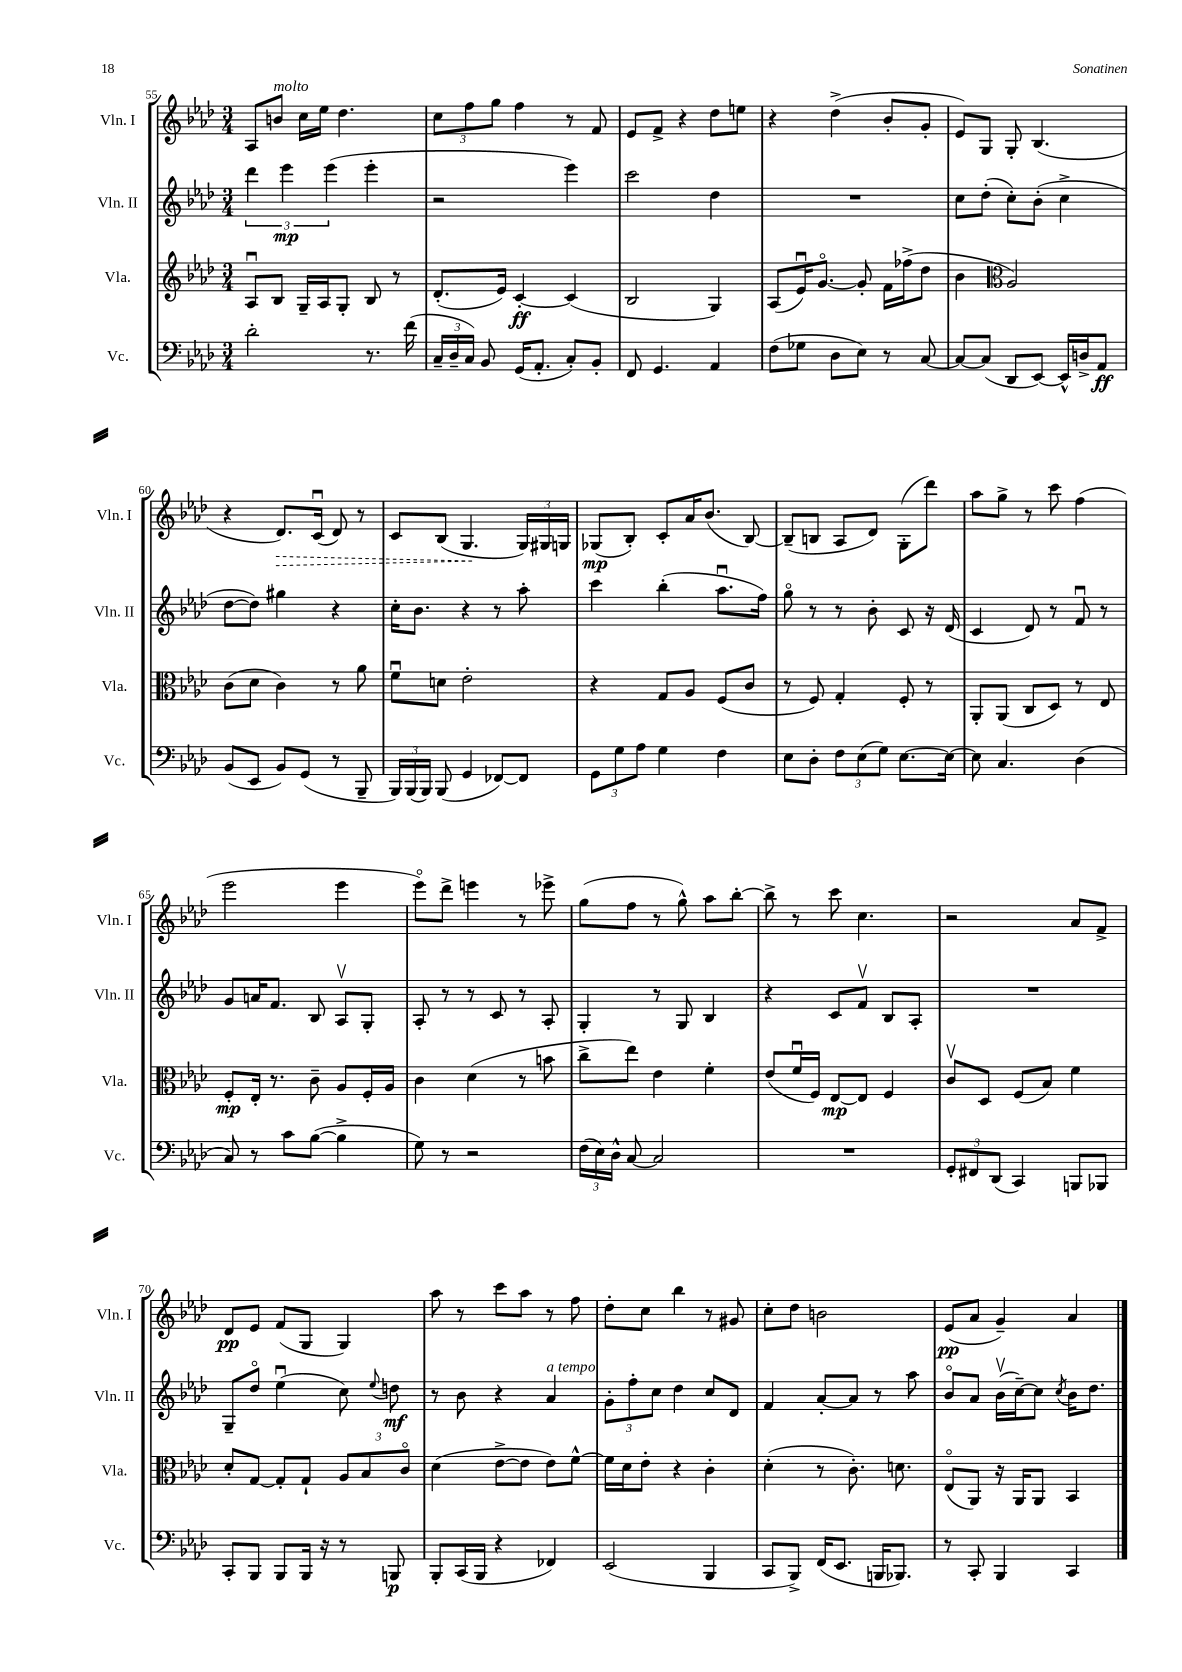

**kern	**dynam	**kern	**dynam	**kern	**dynam	**kern	**dynam
*part4	*part4	*part3	*part3	*part2	*part2	*part1	*part1
*staff4	*staff4	*staff3	*staff3	*staff2	*staff2	*staff1	*staff1
*I"Vc.	*	*I"Vla.	*	*I"Vln. II	*	*I"Vln. I	*
*I'Vc.	*	*I'Vla.	*	*I'Vln. II	*	*I'Vln. I	*
*clefF4	*	*clefG2	*	*clefG2	*	*clefG2	*
*k[b-e-a-d-]	*	*k[b-e-a-d-]	*	*k[b-e-a-d-]	*	*k[b-e-a-d-]	*
*M3/4	*	*M3/4	*	*M3/4	*	*M3/4	*
=55	=55	=55	=55	=55	=55	=55	=55
2d-'\	.	8A-u/L	.	6ddd-\	.	8A-/L	.
!	!	!	!	!	!	!LO:TX:a:i:t=molto	!
.	.	8B-/J	.	.	.	8bn/J	.
.	.	.	.	6eee-\	mp	.	.
.	.	16G~/LL	.	.	.	16cc\LL	.
.	.	16A-/J	.	.	.	16ee-\JJ	.
.	.	.	.	(6eee-\	.	.	.
.	.	8G'/J	.	.	.	4.dd-\	.
8.r	.	8B-/	.	4eee-'\	.	.	.
.	.	8r	.	.	.	.	.
(16f\	.	.	.	.	.	.	.
=56	=56	=56	=56	=56	=56	=56	=56
24C~/LL	.	(8.d-'/L	.	2r	.	12cc\L	.
24D-~/	.	.	.	.	.	.	.
24C/JJ)	.	.	.	.	.	12ff\	.
8BB-/	.	.	.	.	.	.	.
.	.	.	.	.	.	12gg\J	.
.	.	16e-/Jk)	.	.	.	.	.
(16GG/KL	.	[4c'/	ff	.	.	4ff\	.
8.AA-'/J	.	.	.	.	.	.	.
8C'/L)	.	(4c/]	.	4eee-\)	.	8r	.
8BB-'/J	.	.	.	.	.	8f/	.
=57	=57	=57	=57	=57	=57	=57	=57
8FF/	.	2B-/	.	2ccc\	.	8e-/L	.
4.GG/	.	.	.	.	.	8f^/J	.
.	.	.	.	.	.	4r	.
4AA-/	.	4G/)	.	4dd-\	.	8dd-\L	.
.	.	.	.	.	.	8een\J	.
=58	=58	=58	=58	=58	=58	=58	=58
(8F\L	.	(8A-/L	.	2.r	.	4r	.
8G-X\J	.	16e-u/K)	.	.	.	.	.
.	.	[8.g/J	.	.	.	.	.
8D-\L	.	.	.	.	.	(4dd-^\	.
8E-\J)	.	8g'/]	.	.	.	.	.
8r	.	16f\LL	.	.	.	8b-'/L	.
.	.	(16ff-X^\J	.	.	.	.	.
[8C/	.	8dd-\J	.	.	.	8g'/J	.
=59	=59	=59	=59	=59	=59	=59	=59
8C/L_	.	4b-\	.	8cc\L	.	8e-/L)	.
(8C/J]	.	.	.	(8dd-'\J	.	8G/J	.
*	*	*clefC3	*	*	*	*	*
8DD-/L	.	2A-/)	.	8cc'\L)	.	8G'/	.
[8EE-/J)	.	.	.	(8b-'\J	.	(4.B-/	.
16EE-^^/LL]	.	.	.	4cc^\	.	.	.
16Dn^/J	.	.	.	.	.	.	.
8AA-/J	ff	.	.	.	.	.	.
!!LO:LB:g=z
=60	=60	=60	=60	=60	=60	=60	=60
(8BB-/L	.	(8c\L	.	[8dd-\L	.	4r	.
8EE-/J	.	8d-\J	.	8dd-\J])	.	.	.
!	!	!	!	!	!	!	!LO:HP:b
8BB-/L)	.	4c\)	.	4gg#X\	.	8.d-/L)	>
(8GG/J	.	.	.	.	.	.	.
.	.	.	.	.	.	(16cu/Jk	.
8r	.	8r	.	4r	.	8d-/)	.
8BBB-~/	.	8a-\	.	.	.	8r	.
=61	=61	=61	=61	=61	=61	=61	=61
24BBB-/LL)	.	8fu\L	.	16cc'\KL	.	8c/L	.
(24BBB-/	.	.	.	.	.	.	.
.	.	.	.	8.b-\J	.	.	.
24BBB-/JJ)	.	.	.	.	.	.	.
(8BBB-/	.	8dn\J	.	.	.	(8B-/J	.
4GG/	.	2e-'\	.	4r	.	4.G/	.
[8FF-X/L)	.	.	.	8r	.	.	.
8FF-/J]	.	.	.	8aa-'\	.	24G/LL)	]
.	.	.	.	.	.	24G#X/	.
.	.	.	.	.	.	24Gn/JJ	.
=62	=62	=62	=62	=62	=62	=62	=62
12GG\L	.	4r	.	4ccc\	.	(8G-X/L	mp
12G\	.	.	.	.	.	.	.
.	.	.	.	.	.	8B-'/J)	.
12A-\J	.	.	.	.	.	.	.
4G\	.	8G/L	.	(4bb-'\	.	8c'/L	.
.	.	8A-/J	.	.	.	16a-/K	.
.	.	.	.	.	.	(8.b-/J	.
4F\	.	(8F/L	.	8.aa-u\L	.	.	.
.	.	8c/J	.	.	.	[8B-/)	.
.	.	.	.	16ff\Jk)	.	.	.
=63	=63	=63	=63	=63	=63	=63	=63
8E-\L	.	8r	.	8gg\	.	(8B-~/L]	.
8D-'\J	.	8F/)	.	8r	.	8Bn/J	.
12F\L	.	4G'/	.	8r	.	8A-/L	.
(12E-\	.	.	.	.	.	.	.
.	.	.	.	8b-'\	.	8d-/J)	.
12G\J)	.	.	.	.	.	.	.
[8.E-\L	.	8F'/	.	8c/	.	(8G'\L	.
.	.	8r	.	16r	.	8ddd-\J)	.
16E-\Jk_	.	.	.	(16d-/	.	.	.
=64	=64	=64	=64	=64	=64	=64	=64
8E-\]	.	8AA-'/L	.	4c/	.	8aa-\L	.
4.C/	.	(8AA-/J	.	.	.	8gg^\J	.
.	.	8C/L	.	8d-/)	.	8r	.
.	.	8D-/J)	.	8r	.	8ccc\	.
(4D-\	.	8r	.	8fu/	.	(4ff\	.
.	.	8E-/	.	8r	.	.	.
!!LO:LB:g=z
=65	=65	=65	=65	=65	=65	=65	=65
8C/)	.	8F'/L	mp	8g/L	.	2eee-\	.
8r	.	16E-'/Jk	.	16an/K	.	.	.
.	.	8.r	.	8.f/J	.	.	.
8c\L	.	.	.	.	.	.	.
([8B-\J	.	8c~\	.	8B-/	.	.	.
4B-^\]	.	8A-/L	.	8A-v/L	.	4eee-\	.
.	.	16F'/L	.	8G'/J	.	.	.
.	.	16A-/JJ	.	.	.	.	.
=66	=66	=66	=66	=66	=66	=66	=66
8G\)	.	4c\	.	8A-'/	.	8eee-\L)	.
8r	.	.	.	8r	.	8ddd-^\J	.
2r	.	(4d-\	.	8r	.	4eeen\	.
.	.	.	.	8c/	.	.	.
.	.	8r	.	8r	.	8r	.
.	.	8bn\	.	8A-'/	.	8eee-X^\	.
=67	=67	=67	=67	=67	=67	=67	=67
(24F\LL	.	8cc^\L	.	4G'/	.	(8gg\L	.
24E-\)	.	.	.	.	.	.	.
24D-^^\JJ	.	.	.	.	.	.	.
[8C/	.	8ee-\J)	.	.	.	8ff\J	.
2C/]	.	4e-\	.	8r	.	8r	.
.	.	.	.	8G/	.	8gg^^\)	.
.	.	4f'\	.	4B-/	.	8aa-\L	.
.	.	.	.	.	.	[8bb-'\J	.
=68	=68	=68	=68	=68	=68	=68	=68
2.r	.	(8e-/L	.	4r	.	8bb-^\]	.
.	.	16fu/L	.	.	.	8r	.
.	.	16F/JJ)	.	.	.	.	.
.	.	[8E-/L	mp	8c/L	.	8ccc\	.
.	.	8E-/J]	.	8fv/J	.	4.cc\	.
.	.	4F/	.	8B-/L	.	.	.
.	.	.	.	8A-'/J	.	.	.
=69	=69	=69	=69	=69	=69	=69	=69
12GG'/L	.	8cv/L	.	2.r	.	2r	.
12FF#X/	.	.	.	.	.	.	.
.	.	8D-/J	.	.	.	.	.
(12DD-/J	.	.	.	.	.	.	.
4CC/)	.	(8F/L	.	.	.	.	.
.	.	8B-/J)	.	.	.	.	.
8BBBn/L	.	4f\	.	.	.	8a-/L	.
8BBB-X/J	.	.	.	.	.	8f^/J	.
!!LO:LB:g=z
=70	=70	=70	=70	=70	=70	=70	=70
8CC'/L	.	8d-'/L	.	8G~/L	.	8d-/L	pp
8BBB-/J	.	[8G/J	.	8dd-/J	.	8e-/J	.
8BBB-/L	.	8G'/L]	.	(4ee-u\	.	(8f/L	.
16BBB-/Jk	.	8G`/J	.	.	.	8G/J	.
16r	.	.	.	.	.	.	.
8r	.	12A-/L	.	8cc\)	.	4G/)	.
.	.	12B-/	.	.	.	.	.
.	.	.	.	8qqee-/	.	.	.
8BBBn/	p	.	.	8ddn\	mf	.	.
.	.	12c/J	.	.	.	.	.
=71	=71	=71	=71	=71	=71	=71	=71
8BBB-'/L	.	(4d-\	.	8r	.	8aa-\	.
(16CC/L	.	.	.	8b-\	.	8r	.
16BBB-/JJ	.	.	.	.	.	.	.
4r	.	[8e-^\L	.	4r	.	8ccc\L	.
.	.	8e-\J]	.	.	.	8aa-\J	.
!	!	!	!	!LO:TX:a:i:t=a tempo	!	!	!
4FF-X/)	.	8e-\L)	.	4a-/	.	8r	.
.	.	[8f^^\J	.	.	.	8ff\	.
=72	=72	=72	=72	=72	=72	=72	=72
(2EE-/	.	16f\LL]	.	12g'\L	.	8dd-'\L	.
.	.	16d-\J	.	.	.	.	.
.	.	.	.	12ff'\	.	.	.
.	.	8e-'\J	.	.	.	8cc\J	.
.	.	.	.	12cc\J	.	.	.
.	.	4r	.	4dd-\	.	4bb-\	.
4BBB-/	.	4c'\	.	8cc/L	.	8r	.
.	.	.	.	8d-/J	.	8g#X/	.
=73	=73	=73	=73	=73	=73	=73	=73
8CC/L	.	(4d-'\	.	4f/	.	8cc'\L	.
8BBB-^/J)	.	.	.	.	.	8dd-\J	.
(16FF/KL	.	8r	.	[8a-'/L	.	2bn\	.
8.EE-/J	.	.	.	.	.	.	.
.	.	8.c'\)	.	8a-/J]	.	.	.
16BBBn/KL	.	.	.	8r	.	.	.
8.BBB-X/J)	.	8.dn\	.	.	.	.	.
.	.	.	.	8aa-\	.	.	.
=74	=74	=74	=74	=74	=74	=74	=74
8r	.	(8E-/L	.	8b-/L	.	(8e-/L	pp
8CC'/	.	8AA-/J)	.	8a-/J	.	8a-/J	.
4BBB-/	.	16r	.	(16b-v\LL	.	4g~/)	.
.	.	16AA-/KL	.	[16cc~\J)	.	.	.
.	.	8AA-/J	.	8cc\J]	.	.	.
.	.	.	.	8qcc/	.	.	.
4CC/	.	4BB-/	.	16b-\KL	.	4a-/	.
.	.	.	.	8.dd-\J	.	.	.
==	==	==	==	==	==	==	==
*-	*-	*-	*-	*-	*-	*-	*-
